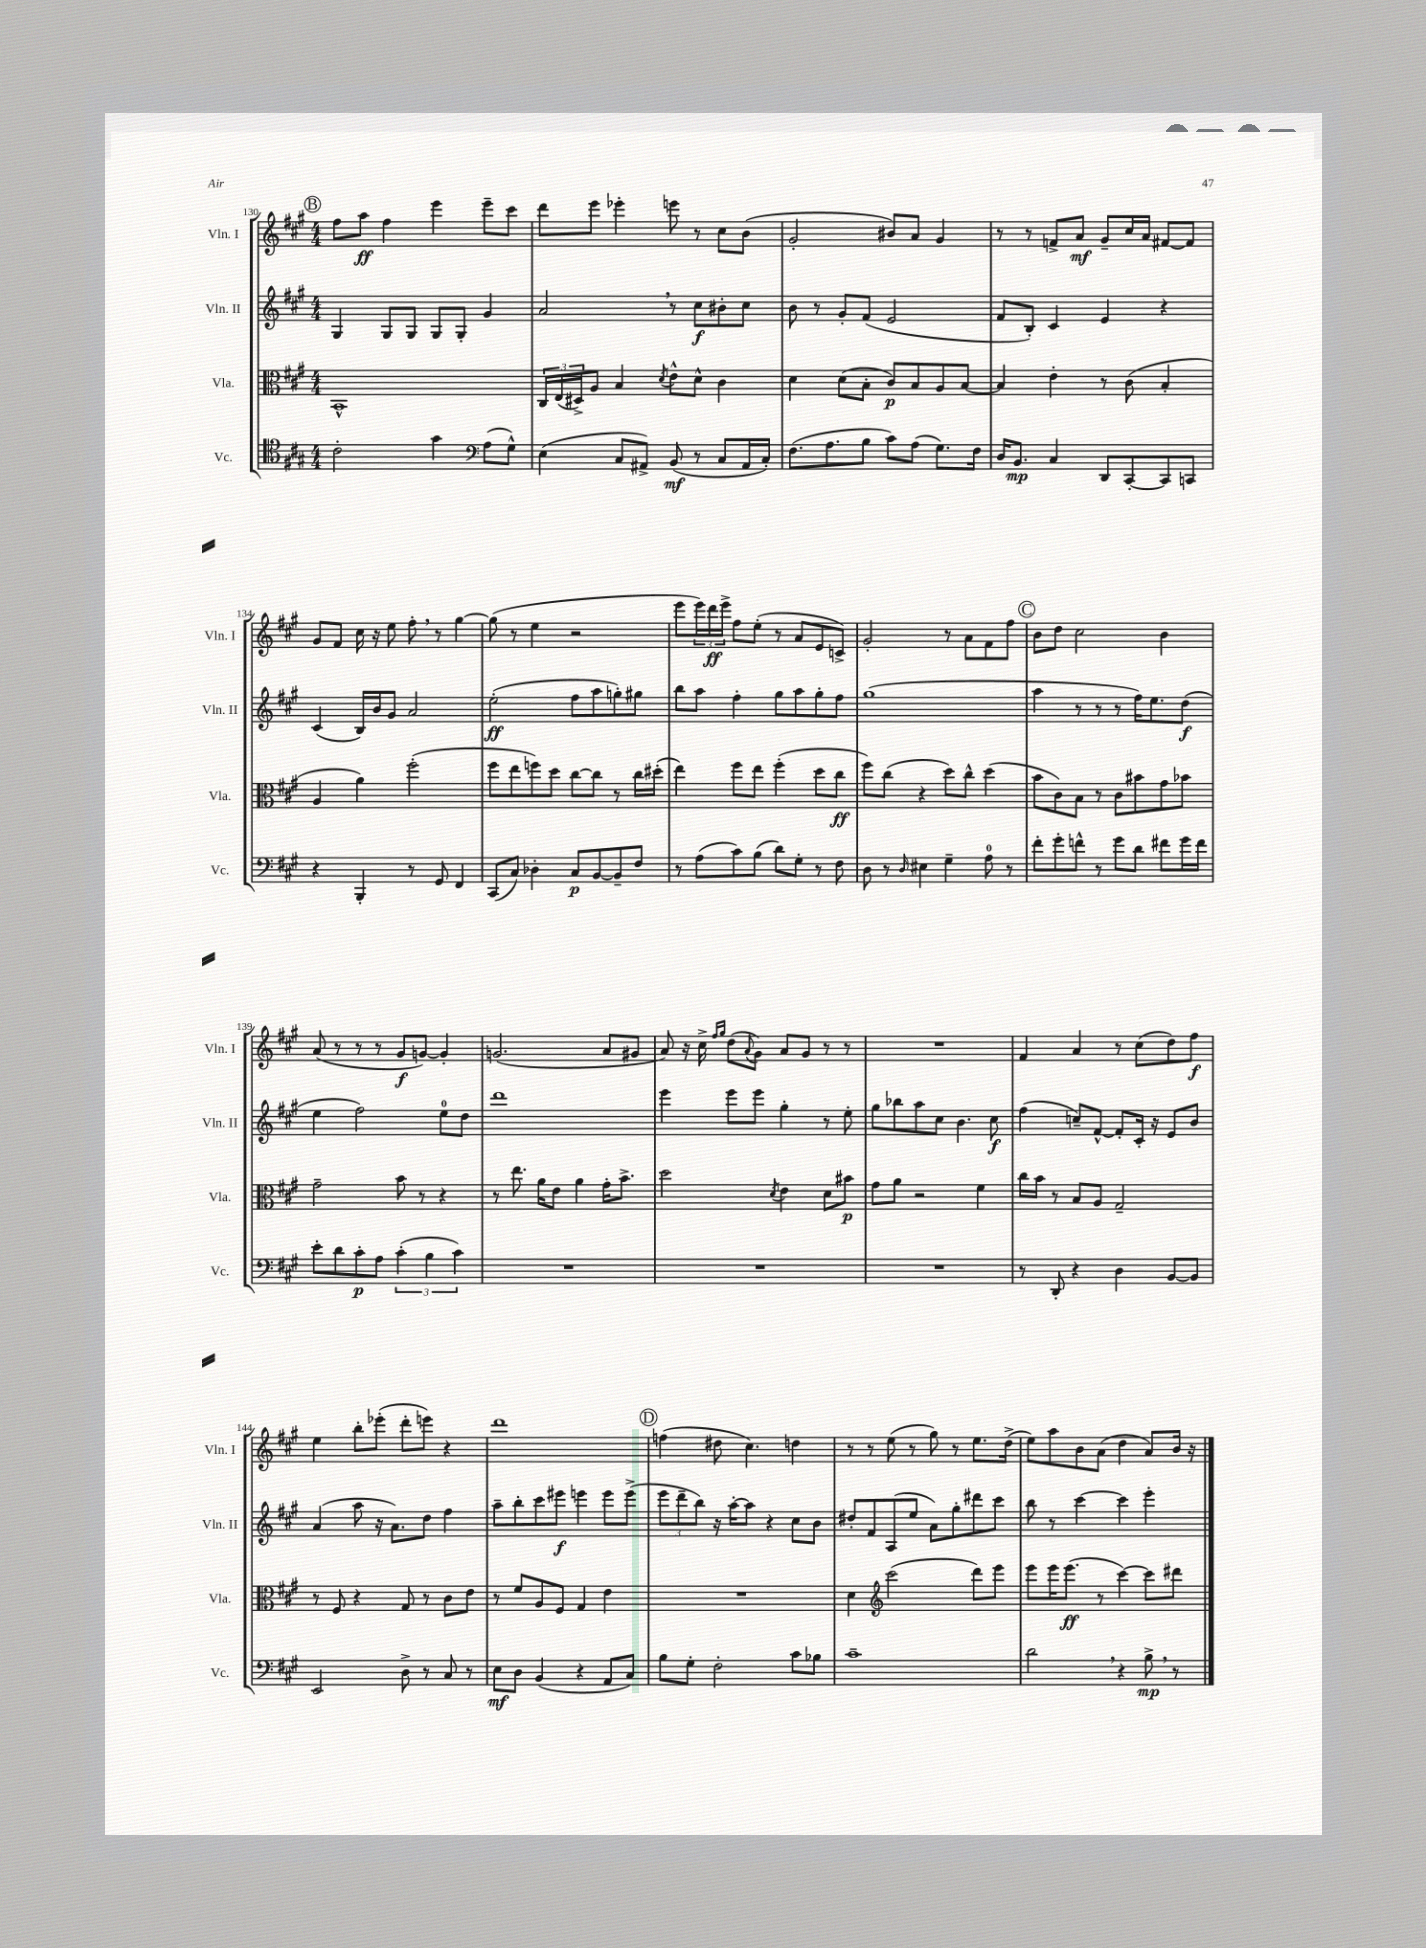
<<
\new StaffGroup <<
\new Staff = "s0" \with { instrumentName = "Vln. I" shortInstrumentName = "Vln. I" } {
    \clef treble \key a \major \numericTimeSignature \time 4/4
    \mark \markup { \circle "B" } fis''8 a''8\ff fis''4 e'''4 e'''8-- cis'''8 |
    d'''8 e'''8 ees'''4-. e'''8 r8 cis''8 b'8( |
    gis'2-. bis'8) a'8 gis'4 |
    r8 r8 f'8-> a'8\mf gis'8-- cis''16 a'16 fis'8~ fis'8 |
    gis'8 fis'8 cis''16 r16 e''8 fis''8-. \breathe r8 gis''4~ |
    gis''8( r8 e''4 r2 |
    e'''8 \tuplet 3/2 { e'''16) d'''16\ff e'''16-> } fis''8 e''8-.( r8 a'8 e'8 c'8->) |
    gis'2-. r8 a'8 fis'8 fis''8 |
    \mark \markup { \circle "C" } b'8 d''8 cis''2 b'4 |
    a'8( r8 r8 r8 gis'8\f g'8~) g'4-. |
    g'2.( a'8 gis'8 |
    a'8) r16 cis''16-> \grace { fis''16 gis''16 } d''8( \appoggiatura { a'8 } gis'8) a'8 gis'8 r8 r8 |
    R1 |
    fis'4 a'4 r8 cis''8( d''8) fis''8\f |
    e''4 b''8-. ees'''8-.( d'''8-. e'''8) r4 |
    d'''1 |
    \mark \markup { \circle "D" } f''4( dis''8 cis''4.) d''4 |
    r8 r8 e''8( r8 gis''8) r8 e''8. d''16->( |
    e''8) a''8 b'8 a'8( d''4 a'8) b'16 r16 \bar "|." |
}
\new Staff = "s1" \with { instrumentName = "Vln. II" shortInstrumentName = "Vln. II" } {
    \clef treble \key a \major \numericTimeSignature \time 4/4
    \mark \markup { \circle "B" } gis4 gis8 gis8 gis8 gis8-. gis'4 |
    a'2 \breathe r8 cis''8\f bis'8-. cis''8 |
    b'8 r8 gis'8-. fis'8( e'2 |
    fis'8 b8-.) cis'4 e'4 r4 |
    cis'4( b16) b'16 gis'8 a'2 |
    e''2-.\ff( fis''8 a''8 g''8-.) gis''8 |
    b''8 a''8 fis''4-. gis''8 a''8 gis''8-. fis''8 |
    gis''1( |
    \mark \markup { \circle "C" } a''4 r8 r8 r8 fis''16) e''8. d''8\f( |
    e''4 fis''2) e''8-0 d''8 |
    d'''1 |
    e'''4 e'''8 e'''8 gis''4-. r8 e''8-. |
    gis''8 bes''8 a''8 cis''8 b'4. cis''8\f |
    fis''4( c''8--) fis'8~-^ fis'8-. cis'16-. r16 e'8 b'8 |
    a'4( a''8 r16 a'8.) d''8 fis''4 |
    a''8-- b''8-. cis'''8 eis'''8\f e'''4 e'''8 e'''8->( |
    \mark \markup { \circle "D" } \tuplet 3/2 { e'''8 d'''8-- b''8) } r16 a''16~-. a''8 r4 cis''8 b'8 |
    dis''8-. fis'8 a8( e''8 a'8) gis''8-. dis'''8 cis'''8 |
    b''8 r8 cis'''4~ cis'''4 e'''4-. \bar "|." |
}
\new Staff = "s2" \with { instrumentName = "Vla." shortInstrumentName = "Vla." } {
    \clef alto \key a \major \numericTimeSignature \time 4/4
    \mark \markup { \circle "B" } b,1-^ |
    \tuplet 3/2 { cis16 e16( dis16->) } a8 b4 \acciaccatura { d'8 } e'8-^ d'8-^ cis'4 |
    d'4 d'8( b8-. cis'8\p) b8 a8 b8~ |
    b4 e'4-. r8 cis'8( b4-. |
    a4 a'4) fis''2-.( |
    fis''8 e''8 f''8) d''8 cis''8~ cis''8 r8 cis''16 dis''16-.( |
    e''4) fis''8 e''8 fis''4-.( d''8 cis''8\ff |
    fis''8) cis''8( r4 d''8) cis''8-^ d''4( |
    \mark \markup { \circle "C" } b'8 cis'8) b8 r8 cis'8 bis'8 gis'8 bes'8 |
    gis'2-- b'8 r8 r4 |
    r8 e''8. a'16 e'8 a'4 gis'16-. b'8.-> |
    d''2 \acciaccatura { d'8 } e'4 d'8 bis'8\p |
    gis'8 a'8 r2 fis'4 |
    cis''16 b'16 r8 b8 a8 gis2-- |
    r8 fis8 r4 gis8 r8 cis'8 e'8 |
    r8 fis'8 a8 fis8 gis4 e'4 |
    \mark \markup { \circle "D" } R1 |
    d'4 \clef treble cis'''2( d'''8) e'''8 |
    e'''8 e'''16 e'''8.\ff( r8 cis'''4~) cis'''8 dis'''8 \bar "|." |
}
\new Staff = "s3" \with { instrumentName = "Vc." shortInstrumentName = "Vc." } {
    \clef tenor \key a \major \numericTimeSignature \time 4/4
    \mark \markup { \circle "B" } cis'2-. gis'4 \clef bass a8( gis8-^) |
    e4( cis8 ais,8->) b,8\mf( r8 cis8 ais,16 cis16-.) |
    fis8.( a8. b8 cis'8) a8( gis8.) fis16 |
    d16 b,8.\mp cis4 d,8 cis,8~-. cis,8 c,8 |
    r4 b,,4-. r8 gis,8 fis,4 |
    cis,8( cis8) des4-. cis8\p b,8~ b,8-- fis8 |
    r8 a8( cis'8) b8( d'8) gis8-. r8 fis8 |
    d8 r8 \grace { d16 } eis4 gis4-- a8-0 r8 |
    \mark \markup { \circle "C" } fis'8-. gis'8-. f'8-^ r8 gis'8 d'8 fis'8 gis'16 fis'16 |
    e'8-. d'8 cis'8-.\p a8 \tuplet 3/2 { cis'4-.( b4 cis'4) } |
    R1 |
    R1 |
    R1 |
    r8 d,8-. r4 d4 b,8~ b,8 |
    e,2 d8-> r8 cis8 r8 |
    e8\mf d8 b,4( r4 a,8 cis8) |
    \mark \markup { \circle "D" } b8 gis8-. fis2-. cis'8 bes8 |
    cis'1-- |
    d'2 \breathe r4 b8->\mp \breathe r8 \bar "|." |
}
>>
>>
\layout { \context { \Score currentBarNumber = #130 } }
